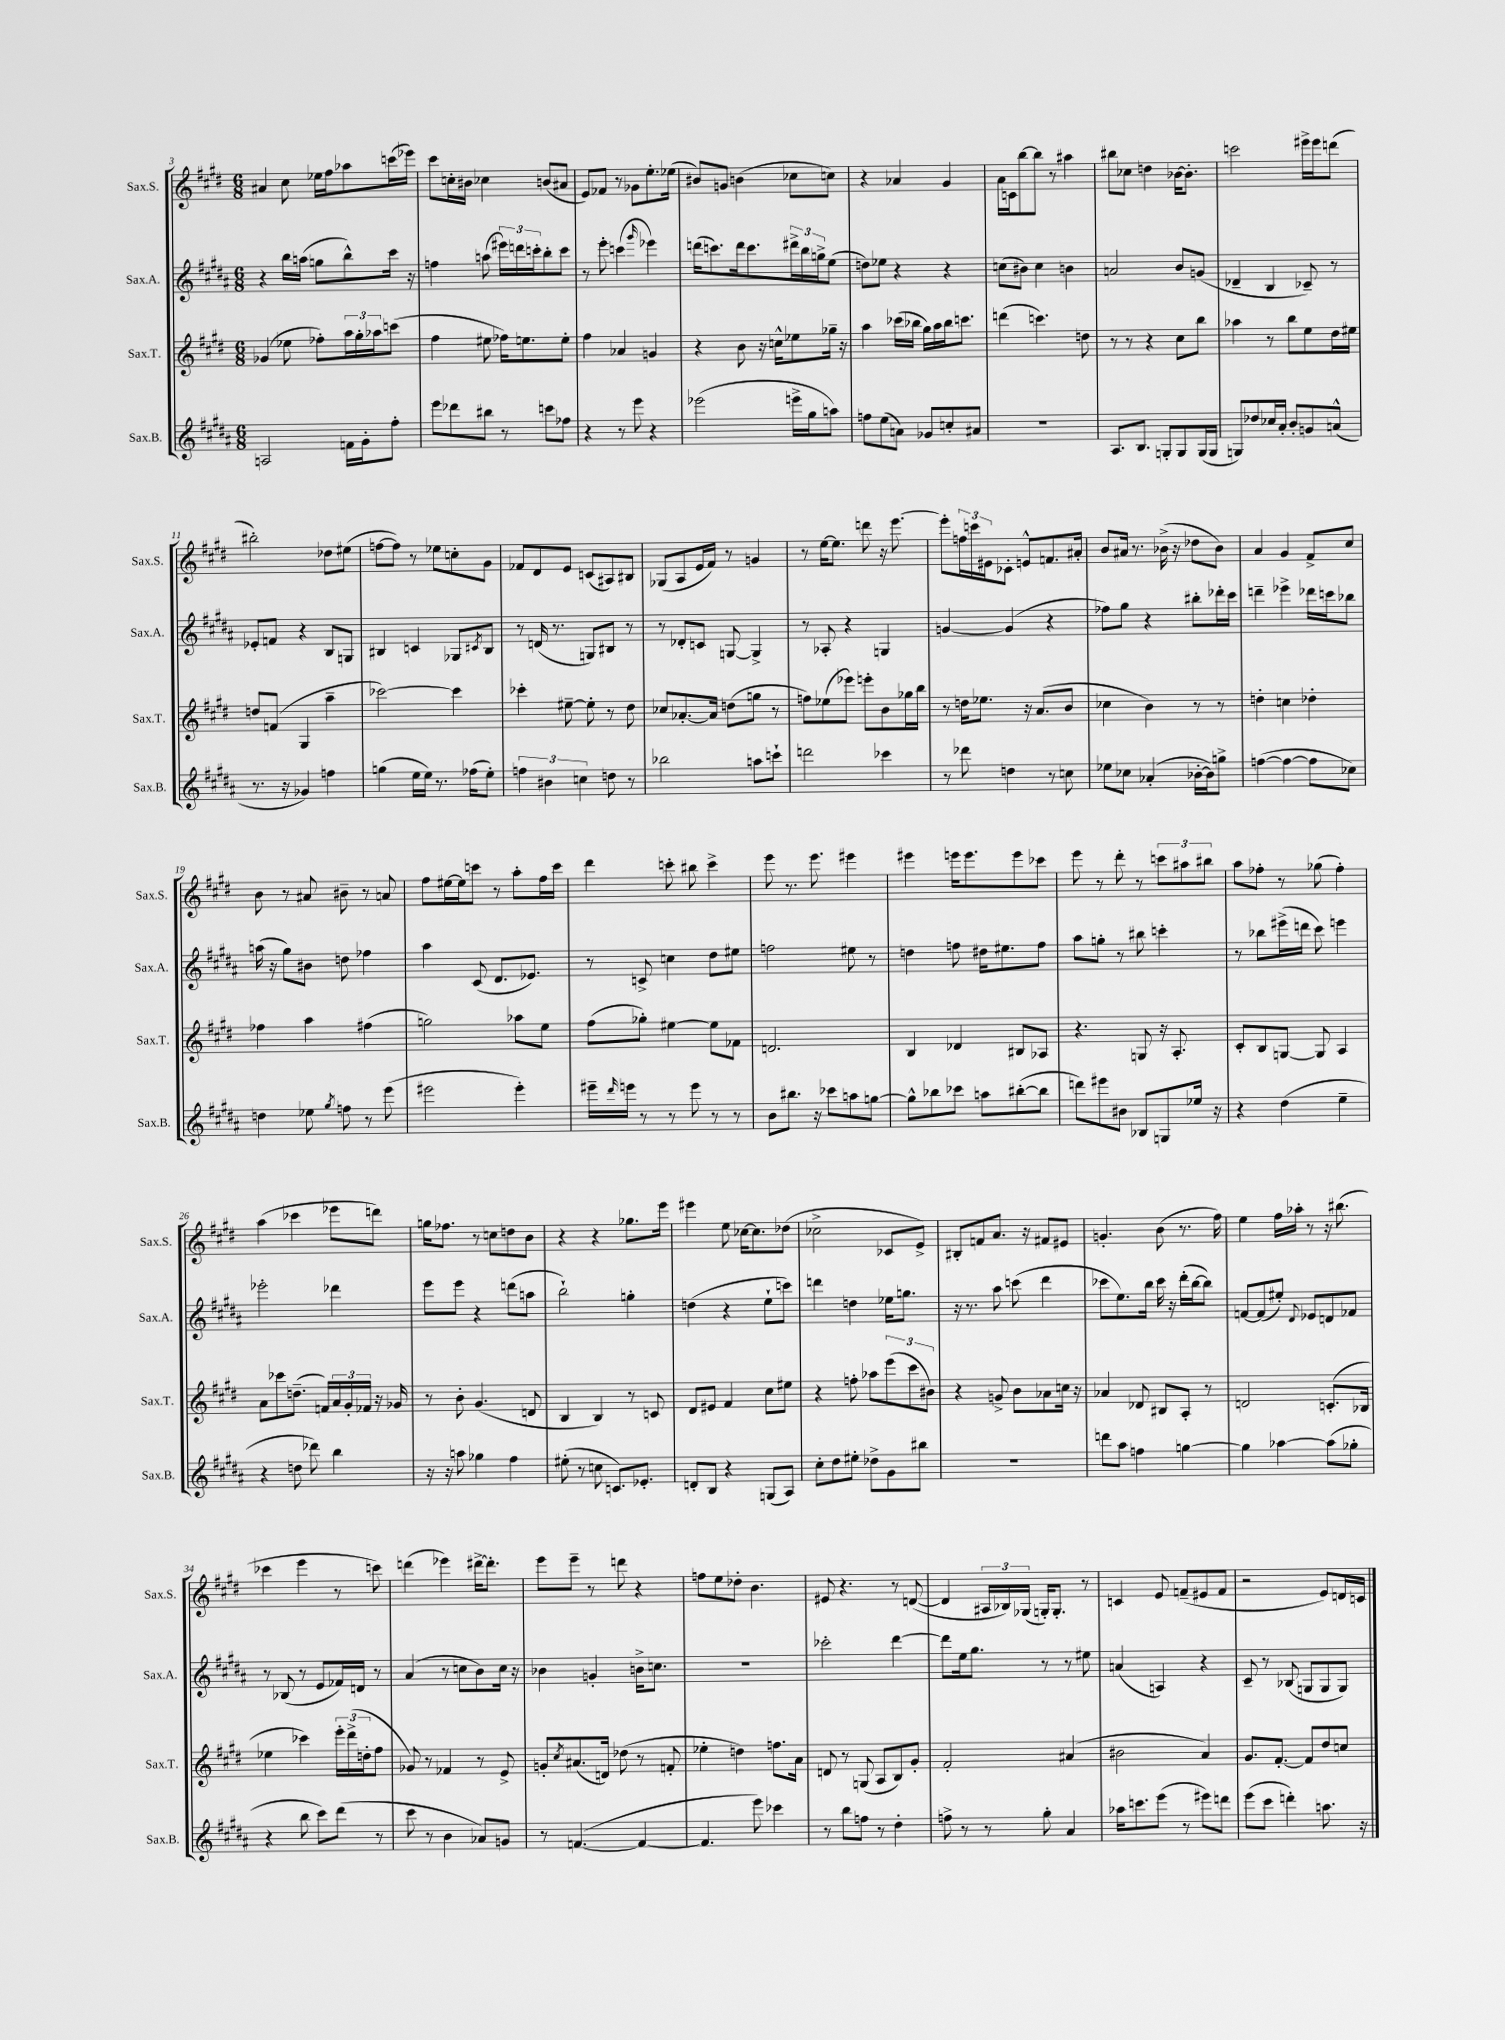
<<
\new StaffGroup <<
\new Staff = "s0" \with { instrumentName = "Sax.S." shortInstrumentName = "Sax.S." } {
    \clef treble \key e \major \numericTimeSignature \time 6/8
    ais'4 cis''8 ees''16 fis''16 aes''8 c'''16( ees'''16) |
    cis'''8 c''16-. bis'16 ces''4 b'8( ais'8 |
    e'8) fes'8 r8 ges'8 e''8.-. ees''16( |
    bis'8) g'8 b'4( ces''8 c''8) |
    r4 aes'4 gis'4 |
    a'16 c'16 b''8~ b''8 r8 ais''4 |
    bis''8 ces''8 d''4 bes'16~ bes'8.-. |
    c'''2 eis'''16-> eis'''16 d'''8( |
    bis''2-.) des''8 eis''8( |
    f''8~ f''8) r8 ees''8 c''8-. gis'8 |
    fes'8 dis'8 e'8 c'8( ais8) bis8 |
    ges8( a8 e'16 fis'16) r8 g'4 |
    r8 e''16~ e''8. d'''8 r16 e'''8.~ |
    e'''8-. \tuplet 3/2 { f''16 c'''16 eis'16 } ces'8-. e'8-^ f'8. ais'16-. |
    b'8 ais'16 r8. bes'16->( r16 des''8 bes'8) |
    a'4 gis'4 fis'8-> cis''8 |
    b'8 r8 ais'8 bis'8-- r8 a'8 |
    fis''8 eis''16~ eis''16 c'''8 r8 a''8-. fis''16 c'''16 |
    dis'''4 c'''8-. bis''8 c'''4-> |
    e'''8 r8. e'''8. eis'''4 |
    eis'''4 e'''16 e'''8. e'''8 ces'''8 |
    e'''8 r8 dis'''8-. r8 \tuplet 3/2 { c'''8 ais''8 bis''8 } |
    a''8 fes''8-. r8 ges''8( fes''4-.) |
    a''4( ces'''4 ees'''8 d'''8) |
    g''16 fes''8. r8 c''8 d''8 b'8 |
    r4 r4 ges''8. e'''16 |
    eis'''4 e''8 ces''16~ ces''8. des''8( |
    ces''2-> ces'8 e'8->) |
    bis8-. f'8 a'8. r16 fis'8 eis'8 |
    g'4.-. b'8( r8. fis''16) |
    e''4 fis''16 aes''16-. r8 r16 bis''8.( |
    ces'''4 e'''4 r8 c'''8) |
    d'''4( ees'''4) dis'''16~-> dis'''8.-. |
    e'''8 e'''8-- r8 d'''8 r4 |
    f''8 e''8 des''8-. b'4. |
    eis'8 r4. r8 d'8~( |
    d'4 \tuplet 3/2 { ais16 bes16) ges16( } g16-.) g8.-. r8 |
    c'4 e'8 f'8--( eis'8 f'8 |
    r2 e'8) d'16 c'16 \bar "|." |
}
\new Staff = "s1" \with { instrumentName = "Sax.A." shortInstrumentName = "Sax.A." } {
    \clef treble \key b \major \numericTimeSignature \time 6/8
    r4 b''16 a''16( g''8 b''8-^) cis'''16 r16 |
    f''4 a''8( \tuplet 3/2 { eis'''16) d'''16 c'''16-. } b''8-. c'''8 |
    r8 e'''8-. c'''4( \grace { gis'''16 } ees'''4) |
    d'''16( c'''8.) d'''16 c'''8. \tuplet 3/2 { dis'''16-> b''16 g''16-> } e''8( |
    d''8) ees''8 r4 r4 |
    c''8( bis'8) c''4 b'4 |
    a'2 b'8 g'8( |
    des'4-- b4 ces'8--) r8 |
    ees'8-. f'8 r4 b8 g8 |
    bis4 c'4 ges8 \acciaccatura { cis'8 } bis8 |
    r8 d'16( r8. g8) bis8 r8 |
    r8 des'8-. c'8 g8~ g4-> |
    r8 aes8-. r4 g4 |
    g'4~ g'4( r4 |
    fes''8) gis''8 r4 bis''8-. des'''16-. cis'''16 |
    d'''4-- ees'''4-> des'''16 c'''16 bes''8 |
    a''16( r16 gis''8) bis'8 d''8 fes''4 |
    ais''4 cis'8( dis'8. ees'8.) |
    r8 c'8-> c''4 dis''8 eis''8 |
    f''2 eis''8 r8 |
    d''4 f''8 dis''16 eis''8. f''8 |
    ais''8 g''8-. r8 bis''8 c'''4-. |
    r8 bes''8 eis'''16->( d'''16 cis'''8) e'''4 |
    ees'''2-. des'''4 |
    e'''8 e'''8 r4 d'''8( a''8 |
    b''2-!) g''4-. |
    d''4( r4 e''8-! c'''8) |
    d'''4 d''4 ees''16 g''8. |
    r16 r8. ais''8 c'''8( dis'''4 |
    ces'''8 e''8.) b''16 ces'''16 r16 dis'''16-.( b''16~ b''8) |
    f'8~ f'8( eis''8-.) \appoggiatura { dis'8 } ees'8 d'8 fes'8 |
    r8 bes8( r8 e'8 fes'16) d'16 r8 |
    ais'4( r8 c''8 b'8) c''16 r16 |
    bes'4 g'4-. b'16-> c''8. |
    R2. |
    ces'''2-. dis'''4~ |
    dis'''8 e''16 gis''8. r8 r8 eis''8 |
    a'4( a4) r4 |
    cis'8-- r8 bes8( g8 g8 g8) \bar "|." |
}
\new Staff = "s2" \with { instrumentName = "Sax.T." shortInstrumentName = "Sax.T." } {
    \clef treble \key e \major \numericTimeSignature \time 6/8
    ges'4( ees''8 fes''8-.) \tuplet 3/2 { a''16 gis''16-. aes''16 } c'''8( |
    fis''4 eis''8 fes''16) e''8. e''8-. |
    fis''4 aes'4 g'4 |
    r4 b'8 r16 c''16-^ ees''8 ges''16-- r16 |
    a''4 ces'''16( bes''16 gis''16) a''16 bes''16 c'''8. |
    d'''4( c'''4.) d''8 |
    r8 r8 r4 cis''8 b''8 |
    aes''4 r8 b''8 e''8 dis''16 eis''16 |
    d''8 f'8( gis4 a''4-- |
    ces'''2~) ces'''4 |
    ces'''4-. eis''8~-- eis''8-. r8 dis''8 |
    ces''8 aes'8.~-. aes'16 d''8( g''8 r8 |
    f''8) ees''8( ees'''8) e'''8-. b'8 ges''16 b''16 |
    r8 d''16 ees''8. r16 a'8.( b'8 |
    ces''4 b'4) r8 r8 |
    d''4-. c''4 des''4-. |
    fes''4 a''4 fis''4( |
    g''2) aes''8 e''8 |
    fis''8( ges''8-.) eis''4~ eis''8 fes'8 |
    d'2. |
    b4 des'4 bis8 aes8 |
    r4. g8 r16 a8.-. |
    cis'8-. b8 g8~ g8 a4 |
    a'8 ces'''8 d''8.--( f'16) \tuplet 3/2 { a'16 gis'16-. fes'16 } r16 ges'16 |
    r8 b'8-. gis'4.( d'8 |
    b4 b4) r8 c'8 |
    dis'8 eis'8 fis'4 cis''8 eis''8 |
    r4 f''8-. aes''8 \tuplet 3/2 { e'''8( cis'''8 bis'8) } |
    r4 g'8-> b'8 aes'8 c''16 r16 |
    aes'4 des'8 bis8 a8-. r8 |
    d'2 c'8.-.( bes16 |
    ees''4 ces'''4) \tuplet 3/2 { e'''16-. dis'''16->( d''16-. } fis''8 |
    ges'8) r8 fes'4 r8 e'8-> |
    g'8-. \acciaccatura { cis''8 } ais'8.( d'16) des''8( r8 f'8-. |
    ees''4-. d''4) f''8. a'16 |
    d'8 r8 g8( a8 b8) gis'8-. |
    fis'2-. ais'4( |
    bis'2 a'4) |
    gis'8. fis'8.~-. fis'8 dis''8 c''8 \bar "|." |
}
\new Staff = "s3" \with { instrumentName = "Sax.B." shortInstrumentName = "Sax.B." } {
    \clef treble \key b \major \numericTimeSignature \time 6/8
    a2 f'16 gis'16-. fis''8-. |
    e'''8 des'''8 bis''8 r8 c'''8 fes''8 |
    r4 r8 e'''8 r4 |
    ees'''2( e'''16-> gis''16 a''8) |
    f''8 e''8( a'8) ges'8 c''8-. ais'8 |
    R2. |
    ais8. b8. g8-. g8 g16( g16 |
    g8) des''8 ces''16 ais'16-. b'8-. g'8 a'8-^( |
    r8. r16 ges'4) f''4 |
    g''4( e''16 e''16) r8. fes''16( e''8-.) |
    \tuplet 3/2 { f''4 bis'4 c''4 } d''8 r8 |
    bes''2 a''8 c'''8-! |
    d'''2 ces'''4 |
    r8 des'''8 d''4 r8 c''8 |
    ees''8 ces''8 aes'4-.( bes'16~-. bes'16) g''8-> |
    f''4~( f''4~ f''8 ces''8) |
    d''4 ees''8 \acciaccatura { gis''8 } f''8 r8 e'''8( |
    eis'''2 eis'''4-.) |
    eis'''16-- \grace { dis'''16 } e'''16 r8 r8 e'''8 r8 r8 |
    b'8 bis''8. r16 ces'''8 a''8 g''8~ |
    g''8-^ bes''8 ces'''8 a''8 bis''8~-.( bis''8 |
    d'''8) eis'''8 bis'8 bes8 g8 ees''16 r16 |
    r4 dis''4( e''4-- |
    r4 d''8 des'''8) b''4 |
    r16 r16 a''8 ges''4 fis''4 |
    eis''8-.( r8 c''8 c'8.) ees'8.-. |
    d'8-. b8 r4 g8( ais8) |
    cis''8-. dis''8 eis''8-. des''8-> gis'8 bis''8 |
    R2. |
    d'''8 ais''8 f''4 g''4~ |
    g''4 aes''4~ aes''8( ges''8-. |
    r4 b''8 cis'''8) dis'''8( r8 |
    cis'''8 r8 b'4 aes'8) g'8 |
    r8 f'4.~( f'4~ |
    f'4. e'''8) ces'''4 |
    r8 b''8 f''8 r8 dis''4-. |
    f''8-> r8 r8 gis''8-. ais'4 |
    aes''16 c'''8. e'''8( r8 eis'''8) d'''8 |
    e'''8( cis'''8 d'''4-.) a''8. r16 \bar "|." |
}
>>
>>
\layout { \context { \Score currentBarNumber = #3 } }
